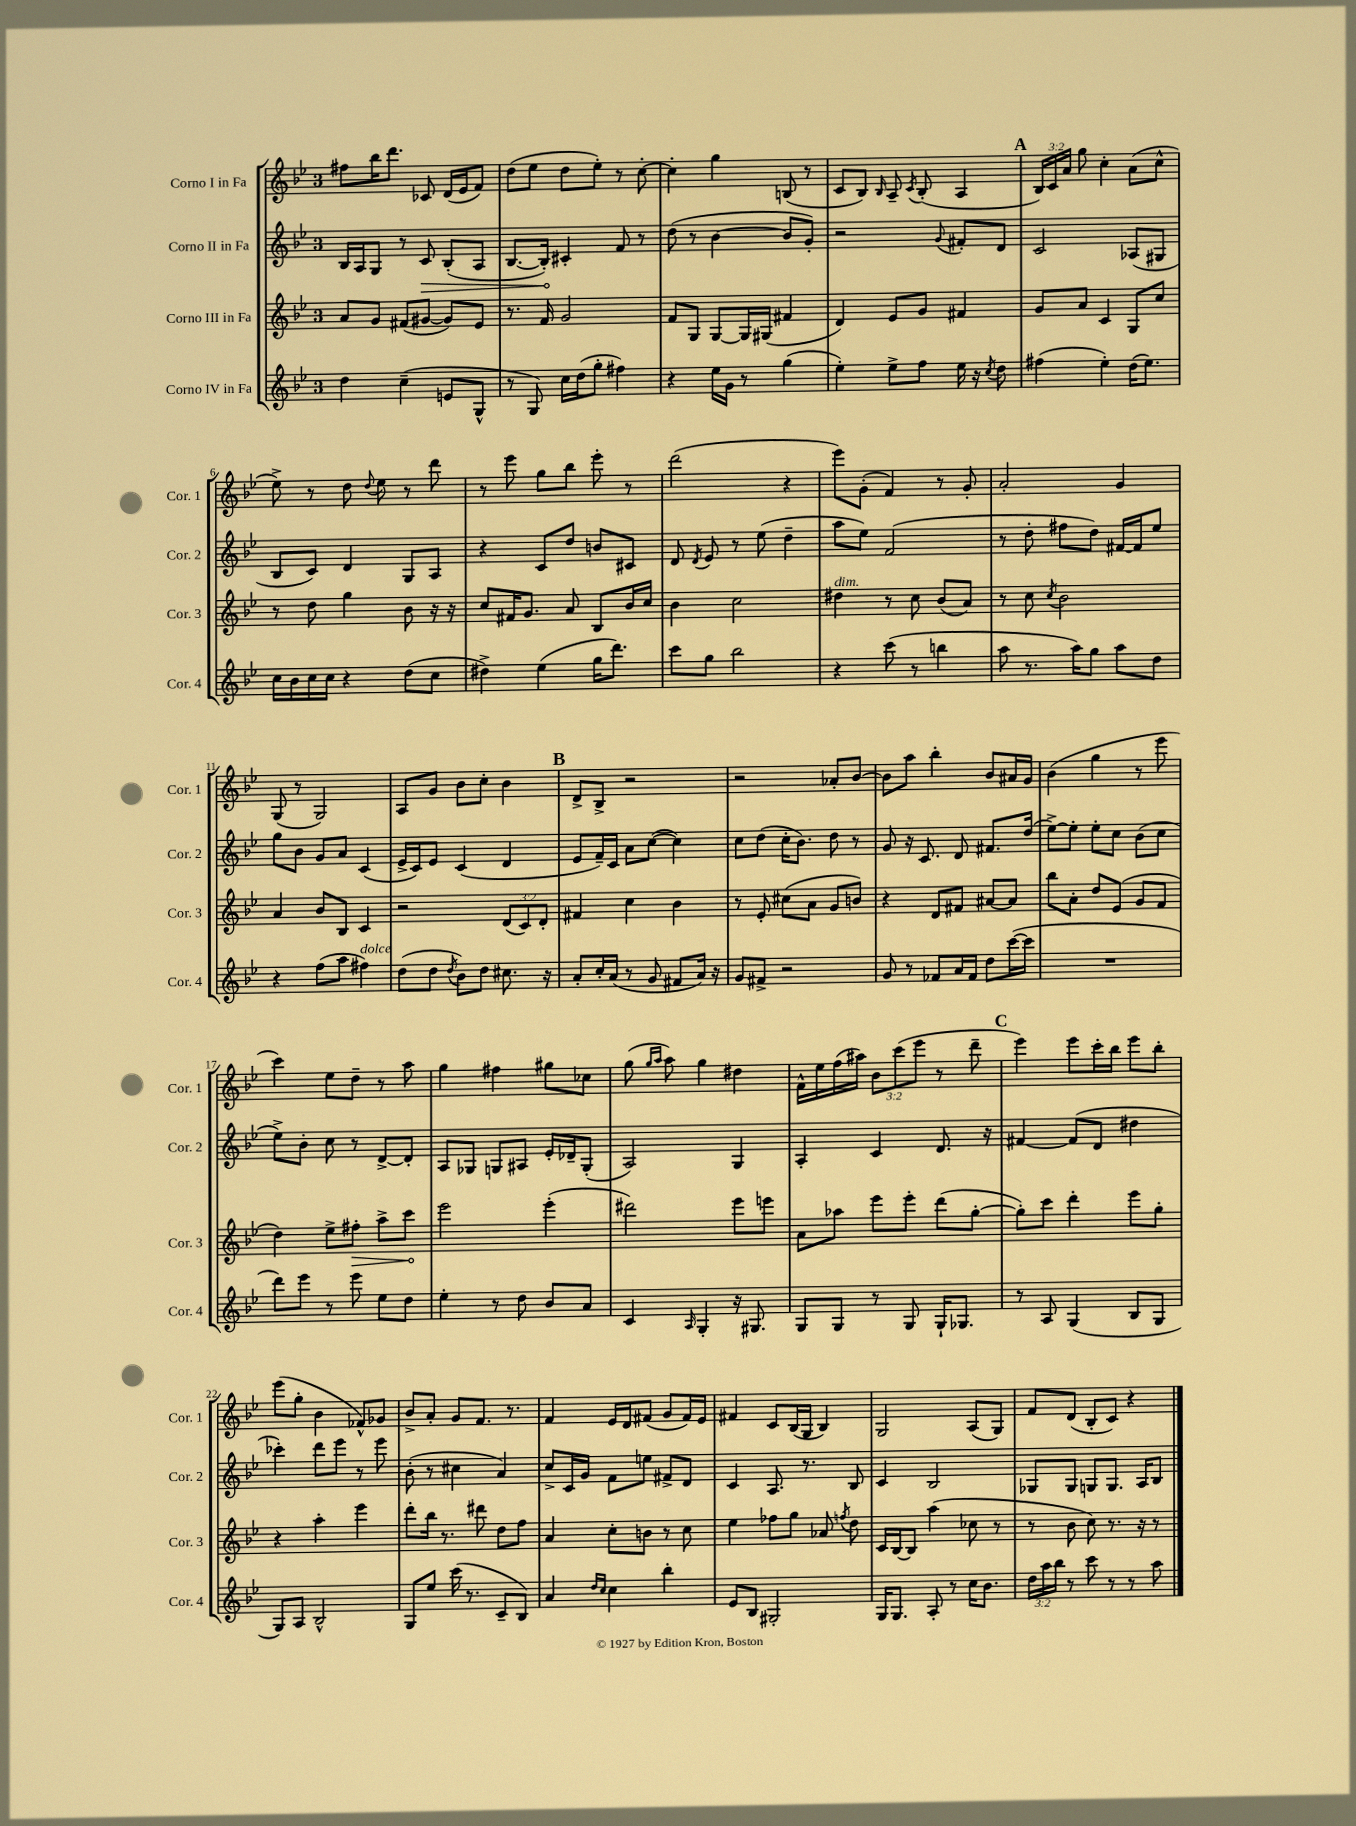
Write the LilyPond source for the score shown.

<<
\new StaffGroup <<
\new Staff = "s0" \with { instrumentName = "Corno I in Fa" shortInstrumentName = "Cor. 1" } {
    \clef treble \key bes \major \once \override Staff.TimeSignature.style = #'single-digit \time 3/4 \override Staff.TupletNumber.text = #tuplet-number::calc-fraction-text
    \autoBeamOff fis''8[ bes''16 d'''8.] ces'8 d'16[( ees'16 f'8]) |
    d''8[( ees''8] d''8[ ees''8]-.) r8 c''8~-. |
    c''4-. g''4 b8( r8 |
    c'8[ bes8]) \grace { bes16 } a8-- \acciaccatura { c'8 } bes8-.( a4 |
    \mark \markup { \bold "A" } \tuplet 3/2 { bes16[) c'16 a'16] } g''8 c''4-. a'8[( c''8]-^ |
    ees''8->) r8 d''8 \appoggiatura { d''8 } ees''8 r8 d'''8 |
    r8 ees'''8 g''8[ bes''8] ees'''8-. r8 |
    d'''2( r4 |
    ees'''8[) g'8]-.( f'4) r8 g'8-. |
    a'2-. g'4 |
    g8( r8 g2) |
    a8[ g'8] bes'8[ c''8]-. bes'4 |
    \mark \markup { \bold "B" } d'8[-> bes8]-> r2 |
    r2 aes'8[-. bes'8]~ |
    bes'8[ a''8] bes''4-. bes'8[ ais'16 g'16] |
    bes'4( g''4 r8 ees'''8 |
    c'''4) ees''8[ d''8]-- r8 a''8 |
    g''4 fis''4 gis''8[ ces''8] |
    g''8( \grace { g''16[ a''16] } a''8) g''4 dis''4 |
    f'16[-^ ees''16 f''16( ais''16]) \tuplet 3/2 { bes'8[ c'''8( ees'''8] } r8 d'''8-- |
    \mark \markup { \bold "C" } ees'''4) ees'''8[ c'''16-. bes''16] ees'''8[ bes''8]-. |
    ees'''8[( g''8]-. bes'4 fes'8[-^) ges'8] |
    bes'8[-> a'8]-. g'8[ f'8.] r8. |
    f'4 ees'16[ d'16 fis'8]( g'8[ fis'16) ees'16] |
    fis'4 c'8[ bes16( g16] bes4) |
    g2 a8[( g8]) |
    f'8[ d'8]( bes8[-. c'8]) r4 \bar "|." |
}
\new Staff = "s1" \with { instrumentName = "Corno II in Fa" shortInstrumentName = "Cor. 2" } {
    \clef treble \key bes \major \once \override Staff.TimeSignature.style = #'single-digit \time 3/4
    \autoBeamOff bes16[ a16 g8] r8 \once \override Hairpin.circled-tip = ##t c'8\> bes8[-.( a8] |
    bes8.[~ bes16]-.\!) cis'4-. f'8 r8 |
    d''8( r8 bes'4~ bes'8[ g'8]-.) |
    r2 \appoggiatura { g'8 } fis'8[-. d'8] |
    \mark \markup { \bold "A" } c'2 aes8[( gis8] |
    bes8[ c'8]) d'4 g8[ a8] |
    r4 c'8[ d''8] b'8[ cis'8] |
    d'8 \acciaccatura { d'8 } ees'8 r8 ees''8( d''4-- |
    a''8[ ees''8]) f'2( |
    r8 d''8-. fis''8[ d''8]) fis'16[~ fis'16 ees''8] |
    g''8[ bes'8] g'8[ a'8] c'4( |
    ees'16[-> c'16) ees'8] c'4( d'4 |
    \mark \markup { \bold "B" } ees'8[ f'16--) c'16] a'8[ c''8]~( c''4) |
    c''8[ d''8]( c''16[-. bes'8.]) d''8 r8 |
    g'8 r16 c'8. d'8 fis'8.[ d''16]( |
    ees''8[~->) ees''8]-. ees''8[-. c''8] bes'8[( c''8] |
    ees''8[->) bes'8]-. c''8 r8 d'8[~-> d'8]-. |
    a8[ ges8] g8[ ais8] ees'16[-. des'16-- g8]-.( |
    a2) g4 |
    a4-. c'4 d'8. r16 |
    \mark \markup { \bold "C" } fis'4~ fis'8[( d'8] dis''4 |
    ces'''4-.) d'''8[ ees'''8] r8 ees'''8 |
    bes'8-.( r8 cis''4 a'4) |
    c''8[-> c'16 g'16] f'8[ e''8] fis'8[-> d'8] |
    c'4 a8. r8. bes8 |
    c'4 bes2 |
    ges8[ ges8] g8[ g8.] a16[ bes8] \bar "|." |
}
\new Staff = "s2" \with { instrumentName = "Corno III in Fa" shortInstrumentName = "Cor. 3" } {
    \clef treble \key bes \major \once \override Staff.TimeSignature.style = #'single-digit \time 3/4 \override Staff.TupletNumber.text = #tuplet-number::calc-fraction-text
    \autoBeamOff a'8[ g'8] fis'8[( gis'8]~ gis'8[) ees'8] |
    r8. f'16 g'2 |
    f'8[ g8] g8[~ g16 gis16]( fis'4 |
    d'4) ees'8[ g'8] fis'4 |
    \mark \markup { \bold "A" } g'8[ a'8] c'4 g8[ c''8] |
    r8 d''8 g''4 bes'8 r16 r16 |
    c''8[ fis'16 g'8.] a'8 bes8[ bes'16 c''16] |
    bes'4 c''2 |
    dis''4^\markup { \italic "dim." } r8 c''8 bes'8[( a'8]) |
    r8 c''8 \acciaccatura { c''8 } bes'2 |
    a'4 bes'8[ bes8] c'4 |
    r2 \tuplet 3/2 { d'8[( c'8) d'8]-. } |
    \mark \markup { \bold "B" } fis'4 c''4 bes'4 |
    r8 ees'8-. cis''8[( a'8] g'8[ b'8]) |
    r4 d'8[ fis'8] ais'8[~ ais'8] |
    bes''8[ a'8]-. d''8[ ees'8]( g'8[ f'8] |
    d''4) ees''8[-> \once \override Hairpin.circled-tip = ##t fis''8]-.\> a''8[-> c'''8]\! |
    ees'''2 ees'''4-.( |
    dis'''2) ees'''8[ e'''8] |
    a'8[ aes''8] ees'''8[ ees'''8]-. d'''8[( g''8]~-. |
    \mark \markup { \bold "C" } g''8[-.) c'''8] d'''4-. ees'''8[ g''8]-. |
    r4 a''4-. ees'''4 |
    d'''8[-. bes''16] r8. dis'''8 d''8[ f''8] |
    a'4 c''8[-. b'8] r8 c''8 |
    ees''4 fes''8[ g''8] aes'8 \acciaccatura { f''8 } d''8 |
    c'16[ bes16~ bes8] a''4( ces''8 r8 |
    r8 bes'8 c''8) r8. r16 r8 \bar "|." |
}
\new Staff = "s3" \with { instrumentName = "Corno IV in Fa" shortInstrumentName = "Cor. 4" } {
    \clef treble \key bes \major \once \override Staff.TimeSignature.style = #'single-digit \time 3/4 \override Staff.TupletNumber.text = #tuplet-number::calc-fraction-text
    \autoBeamOff d''4 c''4--( e'8[ g8]-^ |
    r8 g8) c''16[ d''16( g''8]-. fis''4) |
    r4 ees''16[ g'16] r8 g''4( |
    ees''4-.) ees''8[-> f''8] ees''16 r16 \acciaccatura { c''8 } d''8 |
    \mark \markup { \bold "A" } fis''4( ees''4-.) d''16[( ees''8.]) |
    c''16[ bes'16 c''16 c''16] r4 d''8[( c''8] |
    dis''4->) ees''4( g''16[ d'''8.]) |
    c'''8[ g''8] bes''2 |
    r4 c'''8( r8 b''4 |
    a''8 r8. a''16[) g''8] a''8[ d''8] |
    r4 f''8[( a''8] fis''4^\markup { \italic "dolce" }) |
    d''8[( d''8] \acciaccatura { d''8 } bes'8[) d''8] cis''8. r16 |
    \mark \markup { \bold "B" } a'8[-. c''16-. a'16]( r8 g'8 fis'8[ a'16]) r16 |
    g'8[ fis'8]-> r2 |
    g'8 r8 fes'8[ a'16 fes'16] d''8[ c'''16~( c'''16] |
    R2. |
    d'''8[) ees'''8] r8 ees'''8 ees''8[ d''8] |
    ees''4-. r8 d''8 bes'8[ a'8] |
    c'4 \grace { a16 } g4-. r16 gis8. |
    g8[ g8] r8 g8 g16[-! ges8.] |
    \mark \markup { \bold "C" } r8 a8 g4( bes8[ g8] |
    g8[) a8] bes2-^ |
    g8[ ees''8] c'''16( r8. c'8[-- bes8]) |
    a'4 \grace { d''16[ c''16] } c''4 bes''4-. |
    ees'8[ bes8] gis2-. |
    g16[ g8.] a8-. r8 c''16[ bes'8.] |
    \tuplet 3/2 { d''16[ a''16 bes''16] } r8 c'''8 r8 r8 a''8 \bar "|." |
}
>>
>>
